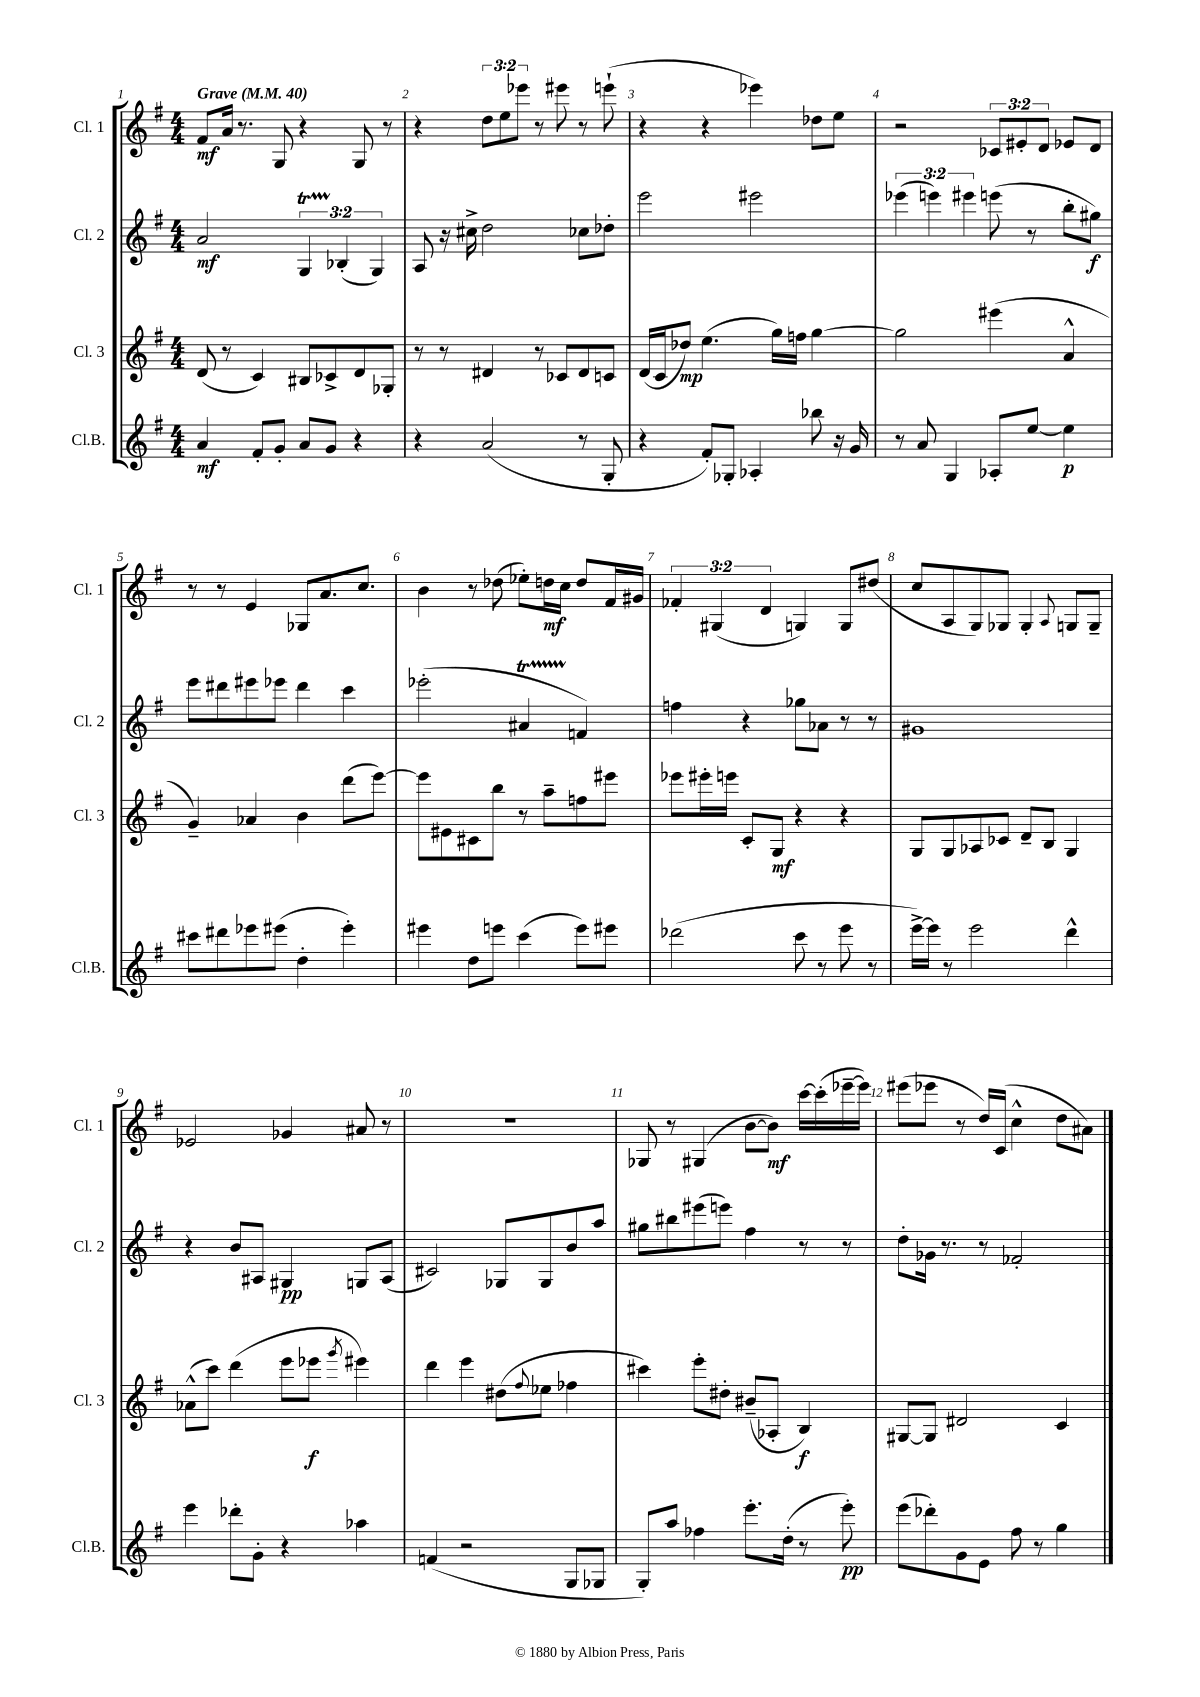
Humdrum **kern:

**kern	**kern	**kern	**kern
*staff4	*staff3	*staff2	*staff1
*clefG2	*clefG2	*clefG2	*clefG2
*k[f#]	*k[f#]	*k[f#]	*k[f#]
*M4/4	*M4/4	*M4/4	*M4/4
*MM40	*MM40	*MM40	*MM40
4a	(8d	2a	8f#
.	8r	.	16a
.	.	.	8.r
8f#'	4c)	.	.
8g'	.	.	8G
8a	8B#	6G	4r
8g	8c-^	.	.
.	.	(6B-'	.
4r	8d	.	8G
.	.	6G)	.
.	8G-'	.	8r
=	=	=	=
4r	8r	8A	4r
.	8r	16r	.
.	.	16cc#^	.
(2a	4d#	2dd	12dd
.	.	.	12ee
.	.	.	12eee-
.	8r	.	8r
.	8c-	.	8eee#
8r	8d#	8cc-	8r
8G'	8c	8dd-'	(8eee`
=	=	=	=
4r	(16d	2eee	4r
.	16c	.	.
.	8dd-)	.	.
8f#')	(4.ee	.	4r
8G-'	.	.	.
4A-'	.	2eee#	4eee-)
.	16gg)	.	.
.	16ff	.	.
8bb-	[4gg	.	8dd-
16r	.	.	8ee
16g	.	.	.
=	=	=	=
8r	2gg]	(6eee-	2r
8a	.	.	.
.	.	6eee)	.
4G	.	.	.
.	.	6eee#	.
8A-'	(4eee#	(8eee	12c-
.	.	.	12e#'
[8ee	.	8r	.
.	.	.	12d
4ee]	4a^^	8bb'	8e-
.	.	8gg#)	8d
=	=	=	=
8ccc#	4g~)	8eee	8r
8ddd#	.	8ddd#	8r
8eee-	4a-	8eee#	4e
(8eee#	.	8eee-	.
4dd'	4b	4ddd#	8G-
.	.	.	8.a
4eee#')	(8ddd	4ccc	.
.	.	.	8.cc
.	[8eee)	.	.
=	=	=	=
4eee#	8eee]	(2eee-'	4b
.	8e#	.	.
8dd	8c#	.	8r
8eee	8bb	.	(8dd-
(4ccc	8r	4a#	8ee-')
.	8aa~	.	16dd
.	.	.	16cc
8eee)	8ff	4f)	8dd
8eee#	8eee#	.	16f#
.	.	.	16g#
=	=	=	=
(2ddd-	8eee-	4ff	6f-'
.	16eee#'	.	.
.	.	.	(6G#
.	16eee	.	.
.	8c'	4r	.
.	.	.	6d
.	8G	.	.
8ccc	4r	8gg-	4G)
8r	.	8a-	.
8eee	4r	8r	8G
8r	.	8r	(8dd#
=	=	=	=
[16eee^)	8G	1g#	8cc
16eee]	.	.	.
8r	8G	.	8A
2eee	8A-	.	8G)
.	8c-	.	8G-
.	8d~	.	4G-'
.	8B	.	.
.	.	.	8qqA
4ddd^^	4G	.	8G
.	.	.	8G~
=	=	=	=
4eee	(8a-^^	4r	2e-
.	8ccc)	.	.
8ddd-'	(4ddd	8b	.
8g'	.	8A#	.
4r	8eee	4G#	4g-
.	8eee-	.	.
.	8qggg	.	.
4aa-	4eee#)	8G	8a#
.	.	(8A#	8r
=	=	=	=
(4f	4ddd	2c#)	1r
2r	4eee	.	.
.	(8dd#	8G-	.
.	8qqff#	.	.
.	8ee-	8G-	.
8G	4ff-	8b	.
8G-	.	8aa	.
=	=	=	=
8G')	4ccc#)	8gg#	8G-
8aa	.	8bb#	8r
4ff-	8eee'	(8eee#	(4G#
.	8dd#'	8eee)	.
8.eee'	(8b#~	4ff#	[8b
.	8A-'	.	8b])
(16dd'	.	.	.
8r	4B)	8r	[16ccc
.	.	.	(16ccc']
8eee')	.	8r	[16eee-~
.	.	.	16eee-])
=	=	=	=
(8eee	[8G#	8dd'	(8eee#
8ddd-')	8G#]	16g-	8eee-
.	.	8.r	.
8g	2d#	.	8r
8e	.	8r	16dd)
.	.	.	(16c
8ff#	.	2f-'	4cc^^
8r	.	.	.
4gg	4c	.	8dd
.	.	.	8a#)
==	==	==	==
*-	*-	*-	*-
